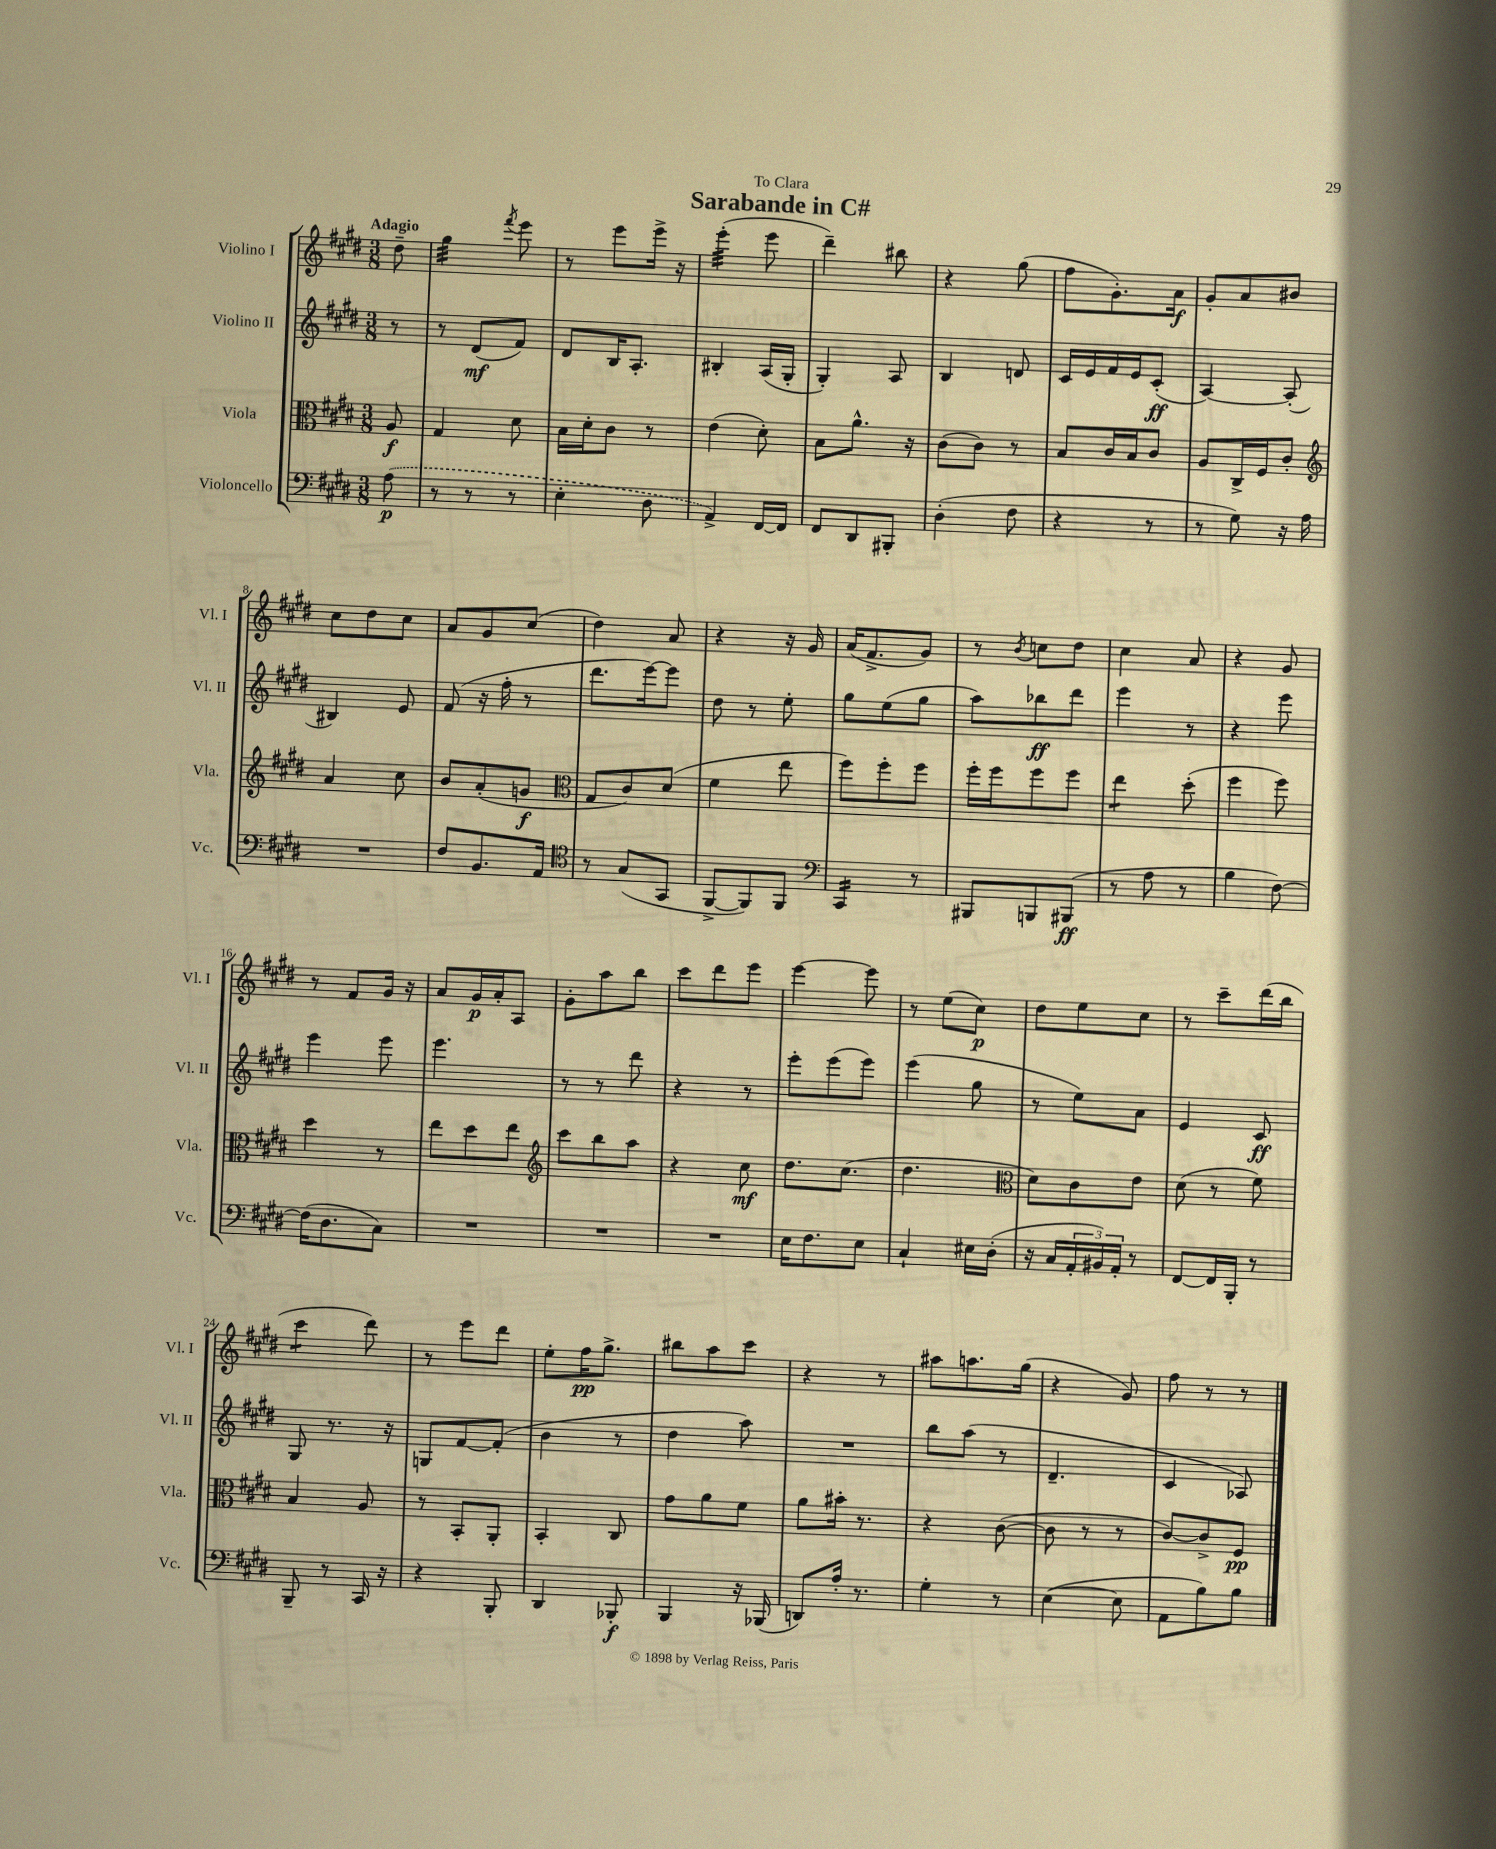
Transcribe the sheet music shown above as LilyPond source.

\header { title = "Sarabande in C#" dedication = "To Clara" }
<<
\new StaffGroup <<
\new Staff = "s0" \with { instrumentName = "Violino I" shortInstrumentName = "Vl. I" } {
    \clef treble \key e \major \numericTimeSignature \time 3/8 \partial 8 \tempo "Adagio"
    dis''8-- |
    gis''4:32 \acciaccatura { fis'''8 } e'''8 |
    r8 e'''8 e'''16-> r16 |
    e'''4:32-.( e'''8 |
    dis'''4--) bis''8 |
    r4 gis''8( |
    fis''8 gis'8.-.) a'16\f |
    gis'8-. a'8 bis'8 |
    cis''8 dis''8 cis''8 |
    a'8 gis'8 cis''8( |
    dis''4) a'8 |
    r4 r16 gis'16 |
    a'16( fis'8.-> gis'8) |
    r8 \acciaccatura { b'8 } c''8 dis''8 |
    cis''4 a'8 |
    r4 gis'8 |
    r8 fis'8 gis'16 r16 |
    a'8 gis'16\p a'16-. a8 |
    gis'8-. a''8 b''8 |
    cis'''8 dis'''8 e'''8 |
    e'''4~ e'''8 |
    r8 e''8( cis''8\p) |
    dis''8 e''8 cis''8 |
    r8 cis'''8-- dis'''16( b''16 |
    cis'''4:8 dis'''8) |
    r8 e'''8 dis'''8 |
    e''8-. fis''16\pp gis''8.-> |
    bis''8 a''8 cis'''8 |
    r4 r8 |
    ais''8 a''8. gis''16( |
    r4 gis'8) |
    fis''8 r8 r8 \bar "|." |
}
\new Staff = "s1" \with { instrumentName = "Violino II" shortInstrumentName = "Vl. II" } {
    \clef treble \key e \major \numericTimeSignature \time 3/8 \partial 8
    r8 |
    r8 dis'8\mf( fis'8) |
    dis'8 b16 a8.-. |
    bis4-. a16( gis16-. |
    gis4-.) a8 |
    b4 d'8 |
    cis'16 e'16 fis'16 e'16 cis'8-.\ff( |
    a4~) a8-.( |
    bis4) e'8 |
    fis'8( r16 fis''16-. r8 |
    dis'''8. e'''16~) e'''8 |
    dis''8 r8 e''8-. |
    gis''8 e''8( gis''8 |
    a''8) bes''8\ff dis'''8 |
    e'''4 r8 |
    r4 e'''8 |
    e'''4 e'''8 |
    e'''4. |
    r8 r8 dis'''8 |
    r4 r8 |
    e'''8-. e'''8( e'''8) |
    e'''4( gis''8 |
    r8 e''8) a'8 |
    e'4 cis'8\ff |
    gis8 r8. r16 |
    g8 fis'8~ fis'8-.( |
    b'4 r8 |
    dis''4 a''8) |
    R4. |
    b''8 a''8( r8 |
    dis'4.-- |
    cis'4 aes8) \bar "|." |
}
\new Staff = "s2" \with { instrumentName = "Viola" shortInstrumentName = "Vla." } {
    \clef alto \key e \major \numericTimeSignature \time 3/8 \partial 8
    a8\f |
    gis4 dis'8 |
    b16 dis'16-. cis'8 r8 |
    e'4( dis'8-.) |
    b8 a'8.-^ r16 |
    cis'8( cis'8) r8 |
    b8 cis'16 b16 cis'8 |
    a8 cis16-> fis16 cis'8-. |
    \clef treble a'4 cis''8 |
    b'8 a'8-.( g'8\f |
    \clef alto gis8 cis'8) dis'8( |
    fis'4 e''8 |
    fis''8) fis''8-. fis''8 |
    fis''16-. fis''16 fis''8 fis''8 |
    e''4:8 dis''8-.( |
    fis''4 fis''8) |
    dis''4 r8 |
    e''8 dis''8 e''8 |
    \clef treble cis'''8 b''8 a''8 |
    r4 cis''8\mf |
    dis''8. cis''8.( |
    dis''4. |
    \clef alto dis'8) cis'8 e'8 |
    dis'8( r8 fis'8) |
    b4 a8 |
    r8 b,8-. a,8-. |
    b,4-. cis8 |
    gis'8 a'8 fis'8 |
    a'8 bis'16-. r8. |
    r4 cis'8~( |
    cis'8 r8 r8 |
    cis'8~) cis'8-> fis8\pp \bar "|." |
}
\new Staff = "s3" \with { instrumentName = "Violoncello" shortInstrumentName = "Vc." } {
    \clef bass \key e \major \numericTimeSignature \time 3/8 \partial 8
    \once \slurDashed a8\p( |
    r8 r8 r8 |
    e4-. dis8 |
    a,4->) fis,16~ fis,16 |
    fis,8 dis,8 bis,,8-. |
    dis4-.( fis8 |
    r4 r8 |
    r8 gis8) r16 a16 |
    R4. |
    fis8 b,8. a,16 |
    \clef tenor r8 gis8( gis,8 |
    fis,8~-> fis,8) fis,8 |
    \clef bass cis,4:16 r8 |
    bis,,8 b,,8 bis,,8\ff( |
    r8 a8 r8 |
    b4 fis8~) |
    fis16( dis8. cis8) |
    R4. |
    R4. |
    R4. |
    e16 fis8. e8 |
    cis4-! eis16 dis16-.( |
    r16 cis16 \tuplet 3/2 { a,16-. bis,16) a,16-. } r8 |
    fis,8~ fis,16 b,,16-. r8 |
    b,,8-- r8 cis,16 r16 |
    r4 b,,8-. |
    dis,4 bes,,8-.\f |
    b,,4 r16 bes,,16( |
    d,8) a16-. r8. |
    gis4-. r8 |
    e4~( e8 |
    a,8 b8) b8 \bar "|." |
}
>>
>>
